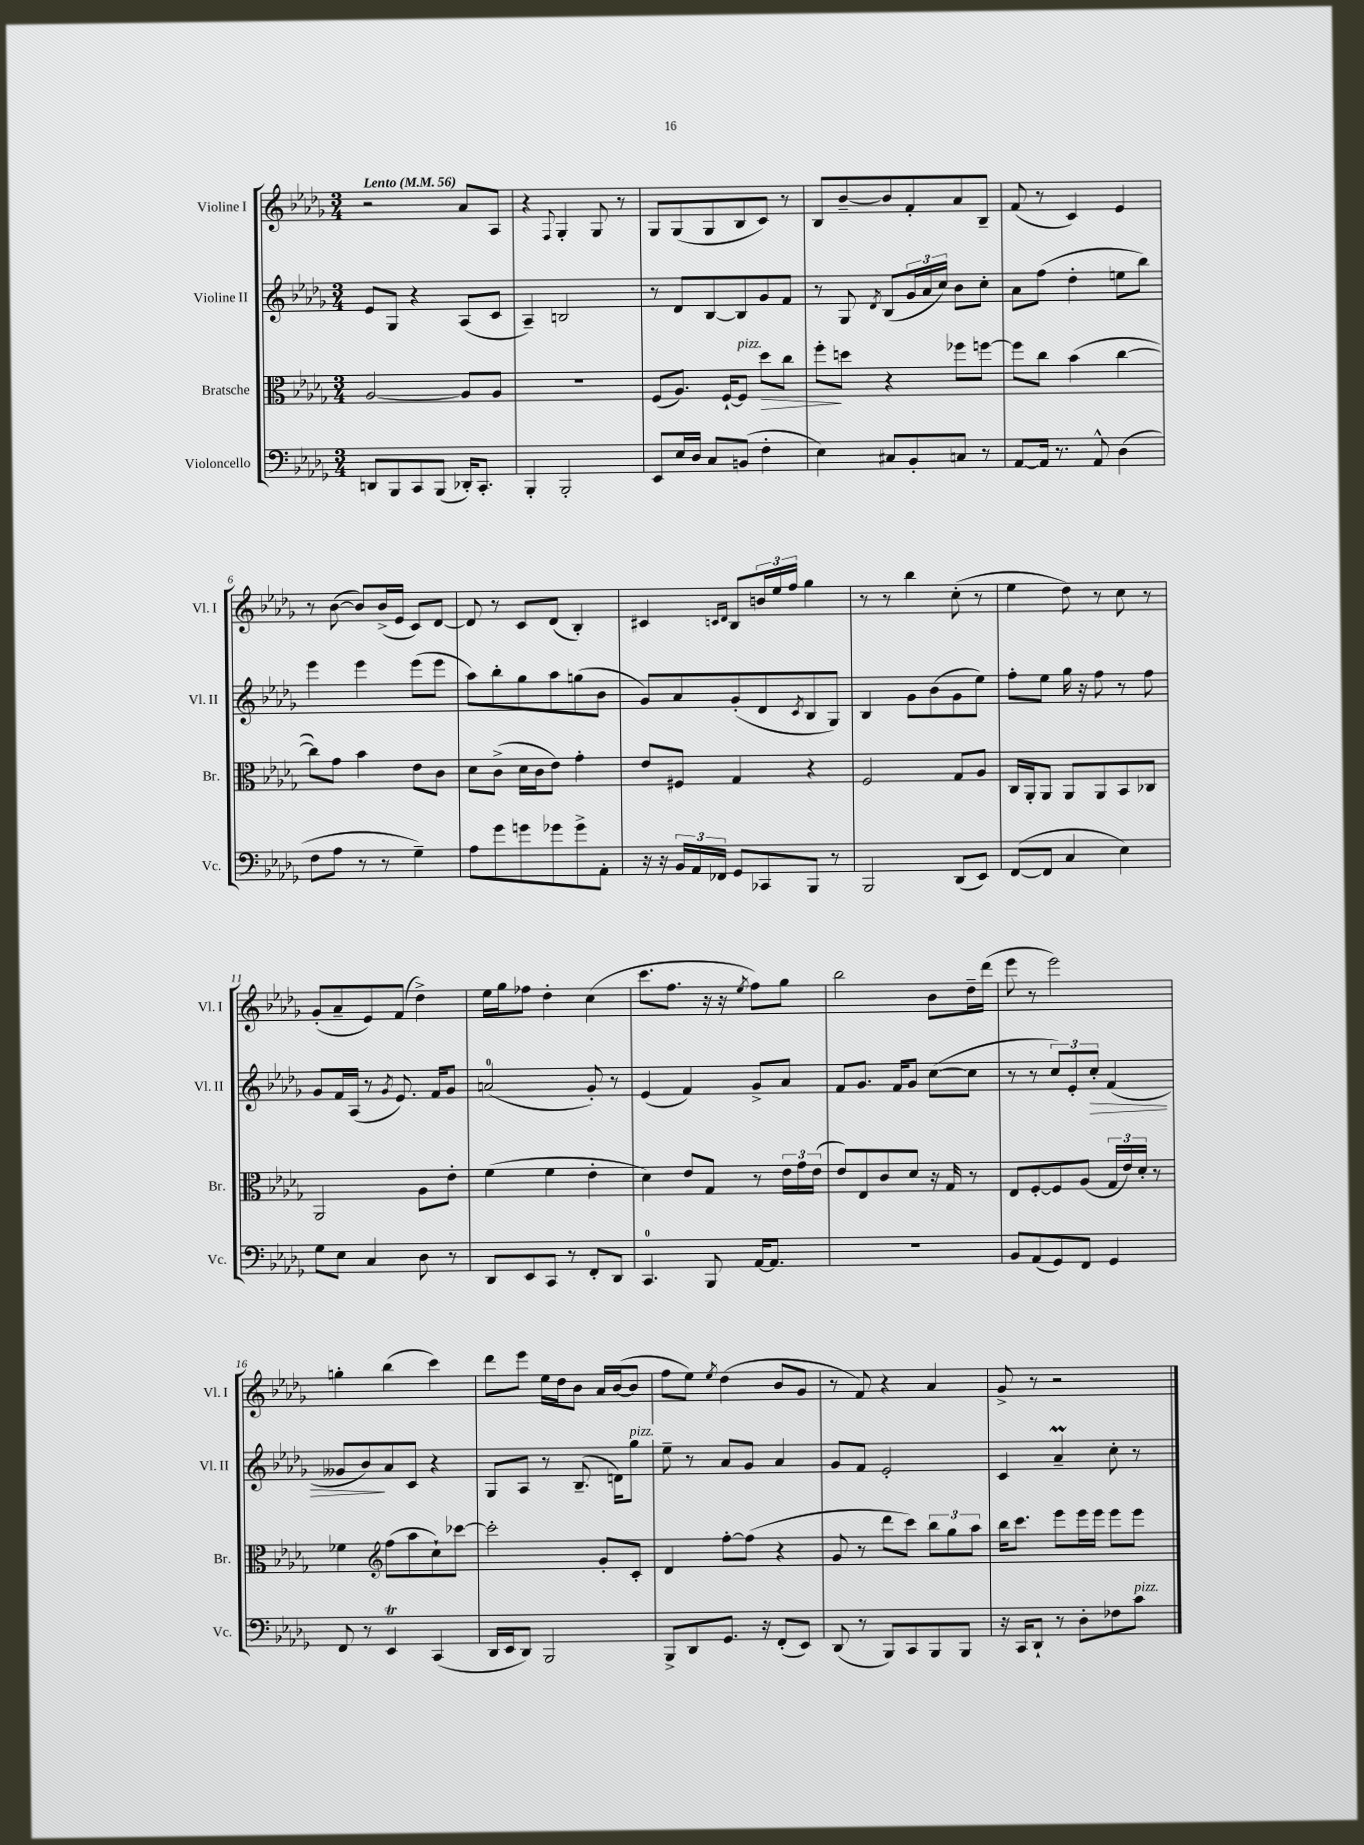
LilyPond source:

<<
\new StaffGroup <<
\new Staff = "s0" \with { instrumentName = "Violine I" shortInstrumentName = "Vl. I" } {
    \clef treble \key des \major \numericTimeSignature \time 3/4 \tempo "Lento" 4 = 56
    r2 aes'8 aes8 |
    r4 \appoggiatura { f8 } ges4-. ges8 r8 |
    ges8 ges8( ges8 bes8 c'8) r8 |
    bes8 bes'8~-- bes'8 f'8-. aes'8 bes8-- |
    f'8( r8 c'4) ees'4 |
    r8 bes'8~( bes'8) bes'16->( ees'16 c'8) des'8~ |
    des'8 r8 c'8 des'8( bes4-.) |
    cis'4 \grace { c'16 des'16 } bes8 \tuplet 3/2 { b'16 ees''16 f''16 } ges''4 |
    r8 r8 bes''4 c''8-.( r8 |
    ees''4 des''8) r8 c''8 r8 |
    ges'8-.( aes'8-- ees'8) f'8( des''4->) |
    ees''16 ges''16 fes''8 des''4-. c''4( |
    c'''8. f''8. r16 r16 \acciaccatura { ees''8 } f''8) ges''8 |
    bes''2 bes'8 des''16-- des'''16( |
    ees'''8 r8 ees'''2) |
    g''4-. bes''4( c'''4) |
    des'''8 ees'''8 ees''16 des''16 bes'8 aes'16 bes'16~( bes'8 |
    f''8 ees''8) \acciaccatura { ees''8 } des''4( bes'8 ges'8 |
    r8 f'8) r4 aes'4 |
    ges'8-> r8 r2 \bar "|." |
}
\new Staff = "s1" \with { instrumentName = "Violine II" shortInstrumentName = "Vl. II" } {
    \clef treble \key des \major \numericTimeSignature \time 3/4
    ees'8 ges8 r4 aes8( c'8 |
    aes4--) b2 |
    r8 des'8 bes8~ bes8 ges'8 f'8 |
    r8 ges8 \acciaccatura { des'8 } bes8( \tuplet 3/2 { ges'16 aes'16 c''16) } bes'8 c''8-. |
    aes'8 f''8( des''4-. e''8 bes''8) |
    ees'''4 ees'''4 ees'''8( ees'''8 |
    aes''8) bes''8-. ges''8 aes''8 g''8( bes'8 |
    ges'8) aes'8 ges'8-.( des'8 \acciaccatura { c'8 } bes8 ges8) |
    bes4 ges'8 bes'8( ges'8 ees''8) |
    f''8-. ees''8 ges''16 r16 f''8 r8 f''8 |
    ges'8 f'16 aes16( r8 \acciaccatura { ges'8 } ees'8.) f'16 ges'8 |
    a'2-0( ges'8-.) r8 |
    ees'4( f'4) ges'8-> aes'8 |
    f'8 ges'8. f'16 ges'8 c''8~( c''8 |
    r8 r8 \tuplet 3/2 { c''8) ees'8-. c''8-.\> } f'4( |
    geses'8 bes'8\!) aes'8 c'8 r4 |
    ges8 aes8 r8 bes8.--( d'16) ges''8^\markup { \italic "pizz." } |
    ees''8-- r8 aes'8 ges'8 aes'4 |
    ges'8 f'8 ees'2-. |
    c'4 aes'4--\prall c''8-. r8 \bar "|." |
}
\new Staff = "s2" \with { instrumentName = "Bratsche" shortInstrumentName = "Br." } {
    \clef alto \key des \major \numericTimeSignature \time 3/4
    aes2~ aes8 aes8 |
    R2. |
    f8( aes8.) f16~-! f8^\markup { \italic "pizz." } des''8\> c''8 |
    f''8-.\! d''8 r4 fes''8 f''8~ |
    f''8 c''8 bes'4( c''4~ |
    c''8) ges'8 bes'4 ees'8 c'8 |
    des'8 c'8->( des'16 c'16 ees'8) ges'4-. |
    ees'8 fis8 ges4 r4 |
    f2 ges8 aes8 |
    c16 aes,16-. aes,8 aes,8 aes,8 bes,8 ces8 |
    aes,2 aes8 ees'8-. |
    f'4( f'4 ees'4-. |
    des'4) ees'8 ges8 r8 \tuplet 3/2 { ees'16 ges'16 ees'16( } |
    ees'8) ees8 c'8 des'8 r16 ges16 r8 |
    ees8 f8~-. f8 aes8( \tuplet 3/2 { ges16 ees'16) des'16-. } r8 |
    fes'4 \clef treble f''8( aes''8 c''8-!) ces'''8~ |
    ces'''2-. ges'8-. c'8-. |
    des'4 f''8~-. f''8( r4 |
    ges'8 r8 des'''8 c'''8) \tuplet 3/2 { bes''8 ges''8 aes''8 } |
    bes''16 c'''8. ees'''8 ees'''16 ees'''16 ees'''8 ees'''8 \bar "|." |
}
\new Staff = "s3" \with { instrumentName = "Violoncello" shortInstrumentName = "Vc." } {
    \clef bass \key des \major \numericTimeSignature \time 3/4
    d,8 bes,,8 c,8 bes,,8( des,16-.) c,8.-. |
    bes,,4-. bes,,2-. |
    ees,8 ees16 des16 c8 b,8( f4-. |
    ees4) cis8 bes,8-. c8 r8 |
    aes,8~ aes,16 r8. aes,8-^ des4( |
    f8 aes8 r8 r8 ges4--) |
    aes8 ges'8 g'8 ges'8 ges'8-> aes,8-. |
    r16 r16 \tuplet 3/2 { bes,16 aes,16 fes,16 } ges,8 ces,8 bes,,8 r8 |
    bes,,2 des,8( ees,8) |
    f,8~( f,8 c4 ees4) |
    ges8 ees8 c4 des8 r8 |
    des,8 ees,8 c,8 r8 f,8-. des,8 |
    c,4.-0 bes,,8 aes,16~ aes,8. |
    R2. |
    bes,8 aes,8( ges,8) f,8 ges,4 |
    f,8 r8 ees,4\trill c,4( |
    des,16 ees,16 des,8) bes,,2 |
    bes,,8-> des,8 ges,8. r16 f,8-.( ees,8) |
    des,8( r8 bes,,8) c,8 bes,,8 bes,,8 |
    r16 c,16 des,8-! r8 des8-. fes8 c'8^\markup { \italic "pizz." } \bar "|." |
}
>>
>>
